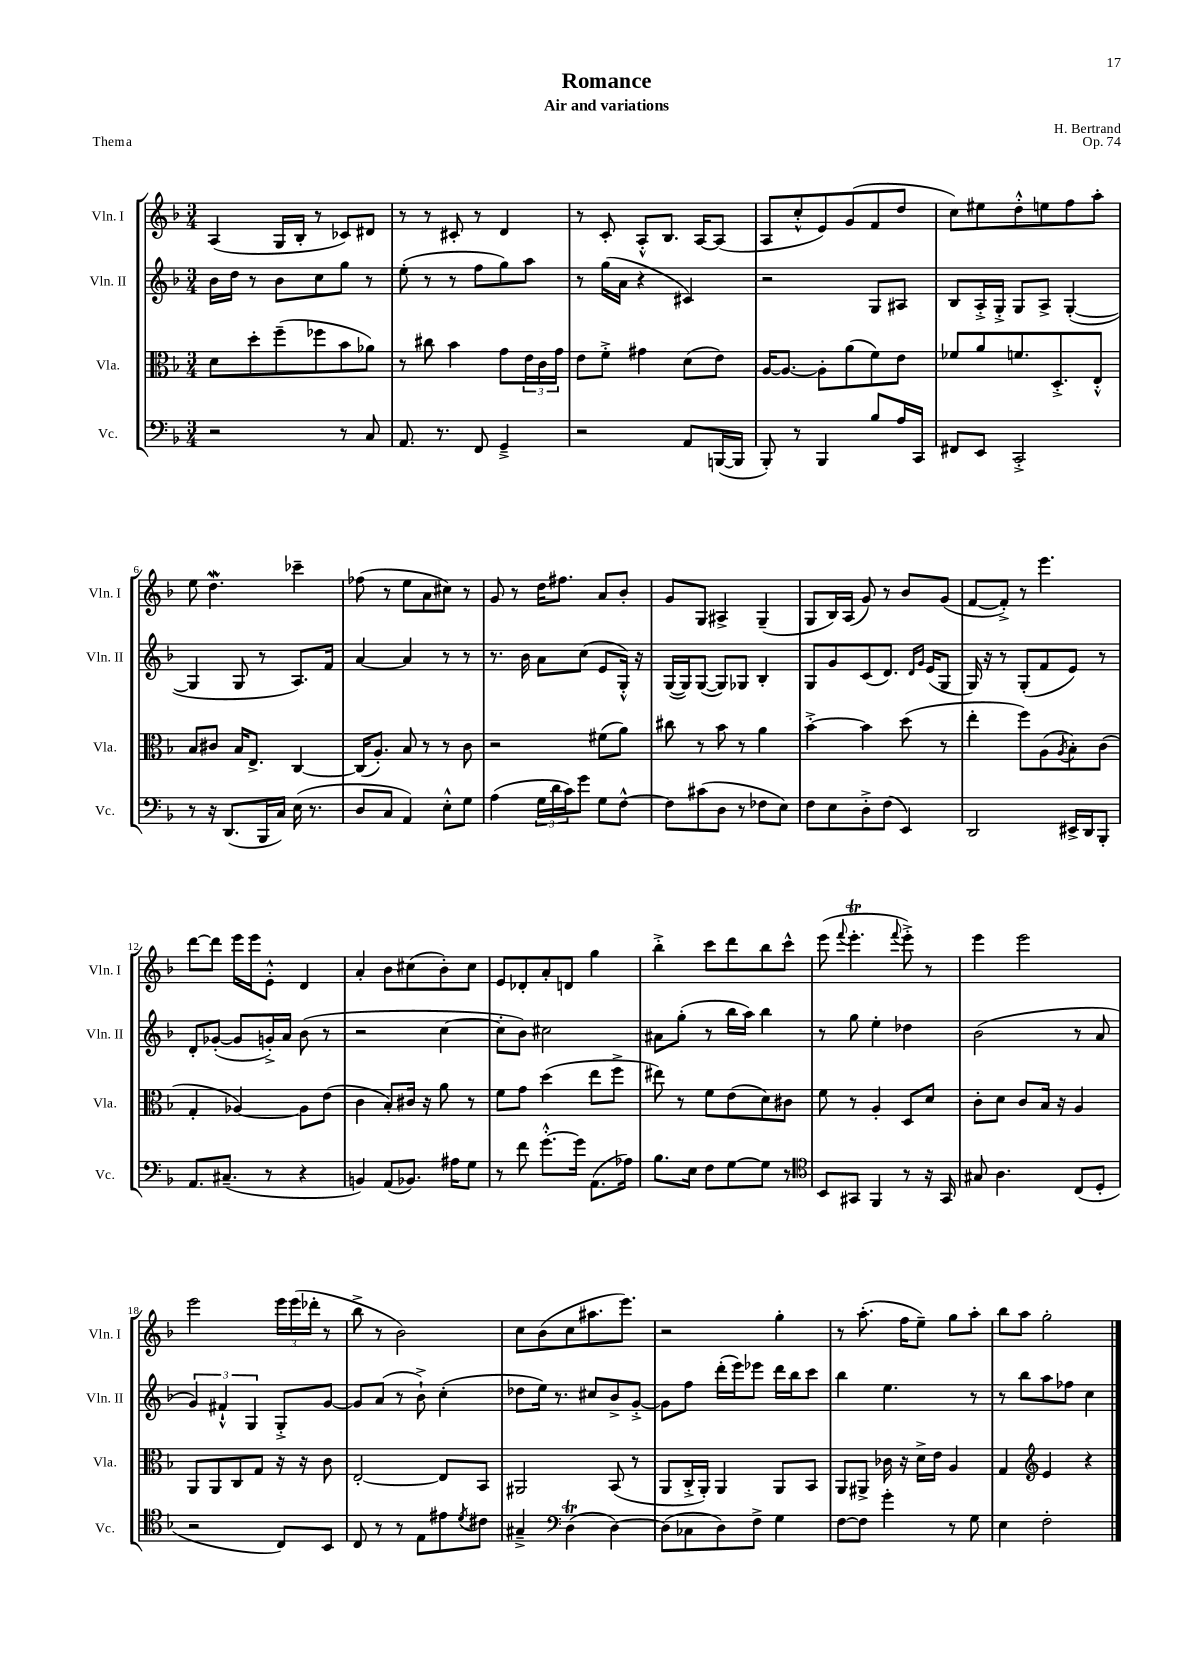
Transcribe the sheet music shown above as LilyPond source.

\header { title = "Romance" composer = "H. Bertrand" subtitle = "Air and variations" opus = "Op. 74" piece = "Thema" }
<<
\new StaffGroup <<
\new Staff = "s0" \with { instrumentName = "Vln. I" shortInstrumentName = "Vln. I" } {
    \clef treble \key f \major \numericTimeSignature \time 3/4
    a4( g16 bes16-. r8 ces'8) dis'8 |
    r8 r8 cis'8-. r8 d'4 |
    r8 c'8-. a8-.-^ bes8. a16~ a8( |
    a8 c''8-.-^ e'8) g'8( f'8 d''8 |
    c''8) eis''8 d''8-.-^ e''8 f''8 a''8-. |
    e''8 d''4.\mordent ces'''4-- |
    fes''8( r8 e''8 a'8 cis''8) r8 |
    g'8 r8 d''16 fis''8. a'8 bes'8-. |
    g'8 g8 ais4-> g4--( |
    g8 bes16) a16( g'8) r8 bes'8 g'8( |
    f'8~ f'8-.->) r8 e'''4. |
    d'''8~ d'''8 e'''16 e'''16 e'8-.-^ d'4 |
    a'4-. bes'8 cis''8( bes'8-.) cis''8 |
    e'8 des'8-. a'8-. d'8 g''4 |
    bes''4-.-> c'''8 d'''8 bes''8 c'''8-^ |
    e'''8( \appoggiatura { f'''8 } e'''4.-.\trill \appoggiatura { f'''8 } e'''8-.->) r8 |
    e'''4 e'''2 |
    e'''2 \tuplet 3/2 { e'''16 e'''16( des'''16-. } r8 |
    bes''8-> r8 bes'2) |
    c''8 bes'8( c''8 ais''8. e'''8.) |
    r2 g''4-. |
    r8 a''8.-.( f''16 e''8--) g''8 a''8-. |
    bes''8 a''8 g''2-. \bar "|." |
}
\new Staff = "s1" \with { instrumentName = "Vln. II" shortInstrumentName = "Vln. II" } {
    \clef treble \key f \major \numericTimeSignature \time 3/4
    bes'16 d''16 r8 bes'8 c''8 g''8 r8 |
    e''8-.( r8 r8 f''8 g''8) a''8 |
    r8 g''16( a'16 r4 cis'4) |
    r2 g8 ais8 |
    bes8 a16-.-> g16-.-> g8 a8-> g4~-.( |
    g4 g8 r8 a8.) f'16 |
    a'4~ a'4 r8 r8 |
    r8. bes'16 a'8 c''8( e'8 g16-.-^) r16 |
    g16~( g16) g8~( g8) ges8 bes4-. |
    g8 g'8 c'8( d'8.) \grace { d'16 g'16 } e'16( g8 |
    g16) r16 r8 g8-.( f'8 e'8) r8 |
    d'8-. ges'8~-.( ges'8 g'16-.->) a'16 bes'8( r8 |
    r2 c''4~ |
    c''8-. bes'8) cis''2 |
    ais'8 g''8-.( r8 bes''16 a''16) bes''4 |
    r8 g''8 e''4-. des''4 |
    bes'2( r8 a'8 |
    \tuplet 3/2 { g'4) fis'4-!-^ g4 } g8-.-> g'8~ |
    g'8 a'8( r8 bes'8-!->) c''4-.( |
    des''8 e''16) r8. cis''8 bes'8-> g'8~-.-> |
    g'8 f''8 d'''16-.( e'''16) ees'''8 d'''16 bes''16 c'''8 |
    bes''4 e''4. r8 |
    r8 bes''8 a''8 fes''8 c''4 \bar "|." |
}
\new Staff = "s2" \with { instrumentName = "Vla." shortInstrumentName = "Vla." } {
    \clef alto \key f \major \numericTimeSignature \time 3/4
    d'8 d''8-. f''8--( fes''8 bes'8 aes'8) |
    r8 cis''8 bes'4 g'8 \tuplet 3/2 { e'16 c'16 g'16 } |
    e'8 f'8-.-> gis'4 d'8( e'8) |
    a16~ a8.~ a8-. a'8( f'8) e'8 |
    fes'8 a'8 f'8. d8.-.-> e8-.-^ |
    bes8 cis'8 bes16 e8.-> c4~ |
    c16( a8.-.) bes8 r8 r8 c'8 |
    r2 fis'8( a'8) |
    cis''8 r8 bes'8 r8 a'4 |
    bes'4~-.-> bes'4 d''8( r8 |
    e''4-. f''8) a8( \acciaccatura { a8 } bes8-.) c'8( |
    g4-. aes4~) aes8 e'8( |
    c'4 bes8-.) cis'16 r16 a'8 r8 |
    f'8 g'8 d''4( e''8 f''8-> |
    eis''8) r8 f'8 e'8( d'8) cis'8 |
    f'8 r8 a4-. d8 d'8 |
    c'8-. d'8 c'8 bes16 r16 a4 |
    a,8 a,8 c8 g8 r16 r16 c'8 |
    e2~-. e8 bes,8 |
    ais,2 bes,8( r8 |
    a,8 c16-.-> a,16-.) a,4 a,8 bes,8 |
    a,8 ais,8-> ces'16 r16 d'16-> e'16 a4 |
    g4 \clef treble e'4 r4 \bar "|." |
}
\new Staff = "s3" \with { instrumentName = "Vc." shortInstrumentName = "Vc." } {
    \clef bass \key f \major \numericTimeSignature \time 3/4
    r2 r8 c8 |
    a,8. r8. f,8 g,4---> |
    r2 a,8 b,,16~( b,,16 |
    bes,,8-.) r8 bes,,4 bes8 a16 c,16 |
    fis,8 e,8 c,2-.-> |
    r8 r16 d,8.( bes,,16 c16) e16( r8. |
    d8 c8 a,4) e8-.-^ g8 |
    a4( \tuplet 3/2 { g16 d'16 c'16) } g'8 g8 f8~-^ |
    f8 cis'8( d8 r8 fes8 e8) |
    f8 e8 d8-.-> f8( e,4) |
    d,2 eis,16-> d,16 bes,,8-. |
    a,8. cis8.--( r8 r4 |
    b,4) a,8( bes,8.) ais16 g8 |
    r8 f'8 g'8.~-.-^ g'16 a,8.( aes16) |
    bes8. e16 f8 g8~ g8 r8 |
    \clef tenor bes,8 gis,8 f,4 r8 r16 gis,16 |
    gis8 a4. c8( d8-. |
    r2 c8) bes,8 |
    c8 r8 r8 e8 eis'8 \acciaccatura { d'8 } cis'8 |
    gis4---> \clef bass d4\trill( d4~) |
    d8( ces8 d8) f8-> g4 |
    f8~ f8 g'4-. r8 g8 |
    e4 f2-. \bar "|." |
}
>>
>>
